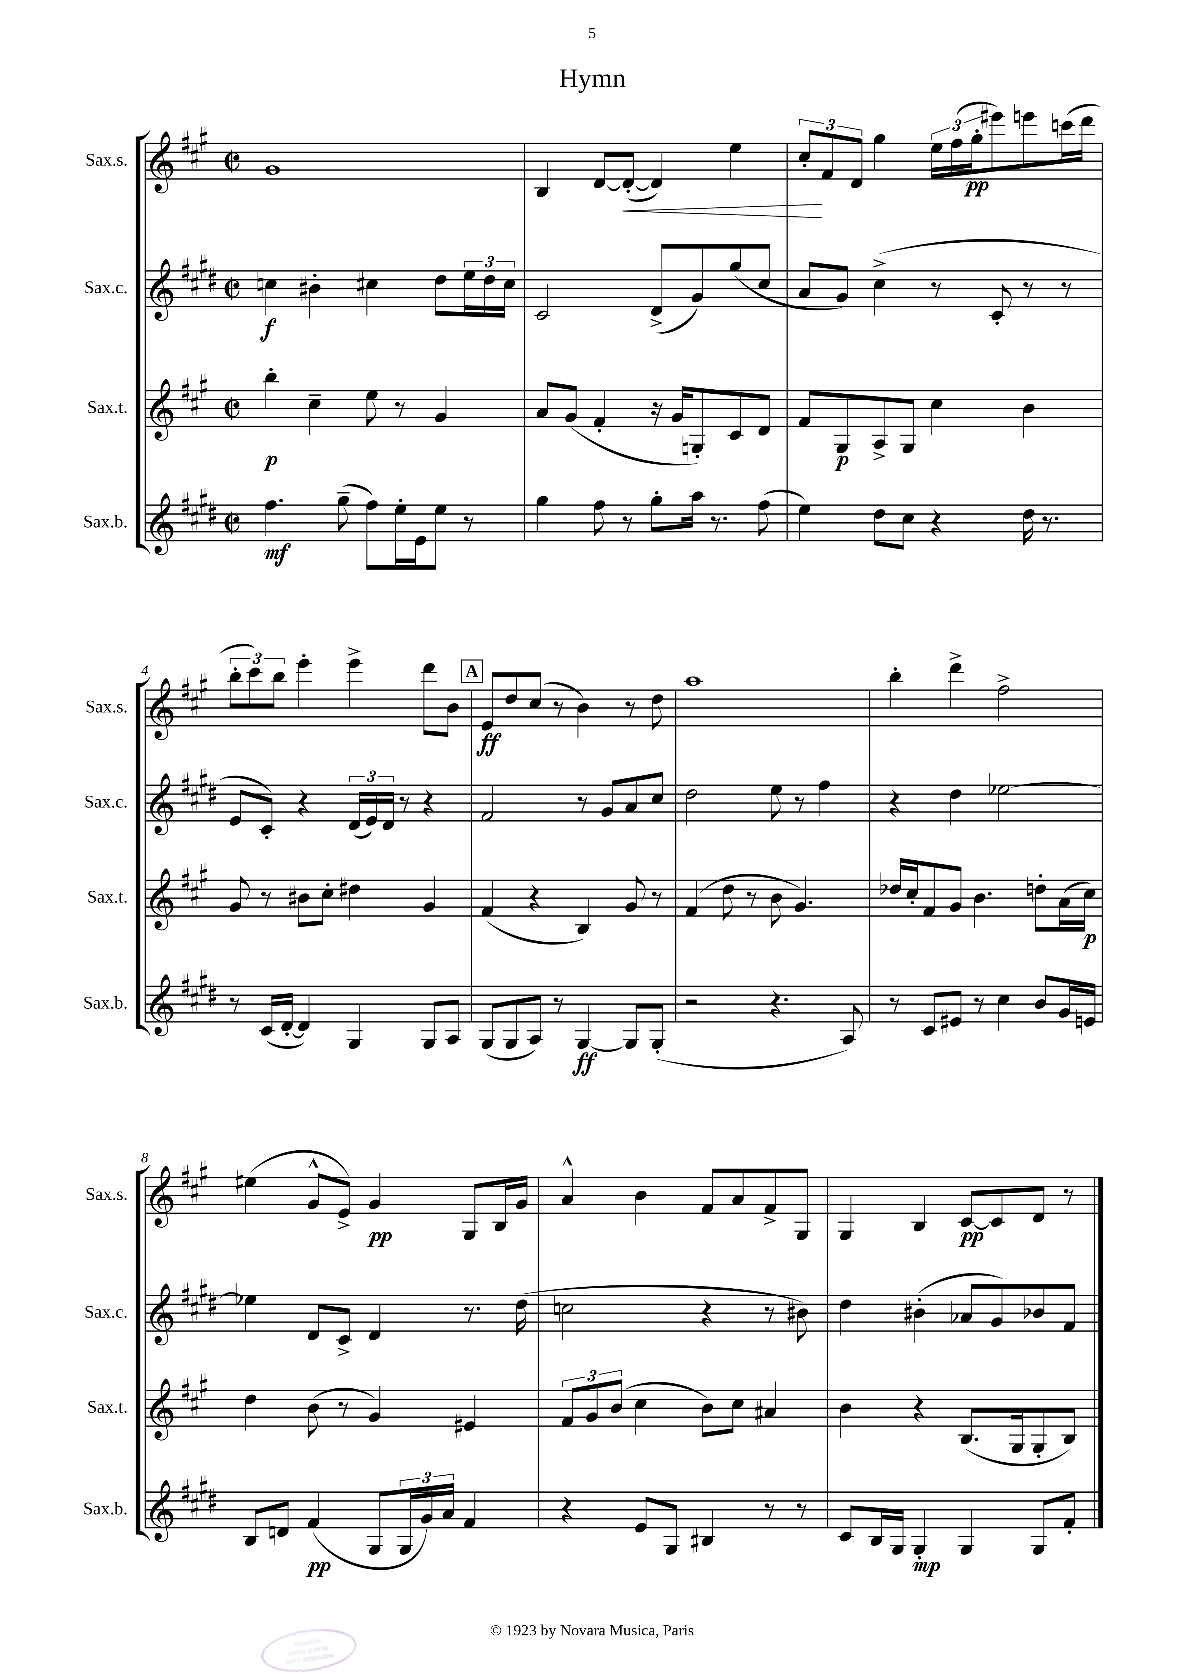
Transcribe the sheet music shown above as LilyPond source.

\header { title = "Hymn" }
<<
\new StaffGroup <<
\new Staff = "s0" \with { instrumentName = "Sax.s." shortInstrumentName = "Sax.s." } {
    \clef treble \key a \major \defaultTimeSignature \time 2/2
    gis'1 |
    b4 d'8~ d'8~-.\<( d'4) e''4 |
    \tuplet 3/2 { cis''8-.\! fis'8 d'8 } gis''4 \tuplet 3/2 { e''16 fis''16( gis''16-.\pp } eis'''8) e'''8 c'''16( d'''16 |
    \tuplet 3/2 { b''8-. cis'''8) b''8 } e'''4-. e'''4-> d'''8 b'8 |
    \mark \markup { \box "A" } e'8\ff d''8 cis''8( r8 b'4) r8 d''8 |
    a''1 |
    b''4-. d'''4-> fis''2-> |
    eis''4( gis'8-^ e'8->) gis'4\pp gis8 b16 gis'16 |
    a'4-^ b'4 fis'8 a'8 fis'8-> gis8 |
    gis4 b4 cis'8~\pp cis'8 d'8 r8 \bar "|." |
}
\new Staff = "s1" \with { instrumentName = "Sax.c." shortInstrumentName = "Sax.c." } {
    \clef treble \key e \major \defaultTimeSignature \time 2/2
    c''4\f bis'4-. cis''4 dis''8 \tuplet 3/2 { e''16 dis''16 cis''16 } |
    cis'2 dis'8->( gis'8) gis''8( cis''8 |
    a'8 gis'8) cis''4->( r8 cis'8-. r8 r8 |
    e'8 cis'8-.) r4 \tuplet 3/2 { dis'16( e'16) dis'16 } r8 r4 |
    \mark \markup { \box "A" } fis'2 r8 gis'8 a'8 cis''8 |
    dis''2 e''8 r8 fis''4 |
    r4 dis''4 ees''2~ |
    ees''4 dis'8 cis'8-> dis'4 r8. dis''16( |
    c''2 r4 r8 bis'8) |
    dis''4 bis'4-.( aes'8 gis'8) bes'8 fis'8 \bar "|." |
}
\new Staff = "s2" \with { instrumentName = "Sax.t." shortInstrumentName = "Sax.t." } {
    \clef treble \key a \major \defaultTimeSignature \time 2/2
    b''4-.\p cis''4-- e''8 r8 gis'4 |
    a'8 gis'8( fis'4-. r16 gis'16 g8-.) cis'8 d'8 |
    fis'8 gis8\p a8-> gis8 cis''4 b'4 |
    gis'8 r8 bis'8 cis''8-. dis''4 gis'4 |
    \mark \markup { \box "A" } fis'4( r4 b4) gis'8 r8 |
    fis'4( d''8 r8 b'8 gis'4.) |
    des''16 cis''16-. fis'8 gis'8 b'4. d''8-. a'16( cis''16\p) |
    d''4 b'8( r8 gis'4) eis'4 |
    \tuplet 3/2 { fis'8 gis'8 b'8( } cis''4 b'8) cis''8 ais'4 |
    b'4 r4 b8.( gis16 gis8-. b8) \bar "|." |
}
\new Staff = "s3" \with { instrumentName = "Sax.b." shortInstrumentName = "Sax.b." } {
    \clef treble \key e \major \defaultTimeSignature \time 2/2
    fis''4.\mf gis''8--( fis''8) e''16-. e'16 e''8 r8 |
    gis''4 fis''8 r8 gis''8-. a''16 r8. fis''8( |
    e''4) dis''8 cis''8 r4 dis''16 r8. |
    r8 cis'16( dis'16~-. dis'4) gis4 gis8 a8 |
    \mark \markup { \box "A" } gis8( gis8 a8) r8 gis4~\ff gis8 gis8-.( |
    r2 r4. a8) |
    r8 cis'8 eis'8 r8 cis''4 b'8 gis'16 e'16 |
    b8 d'8 fis'4\pp( gis8 \tuplet 3/2 { gis16 gis'16) a'16 } fis'4 |
    r4 e'8 gis8 bis4 r8 r8 |
    cis'8 b16 gis16 gis4-.\mp gis4 gis8 fis'8-. \bar "|." |
}
>>
>>
